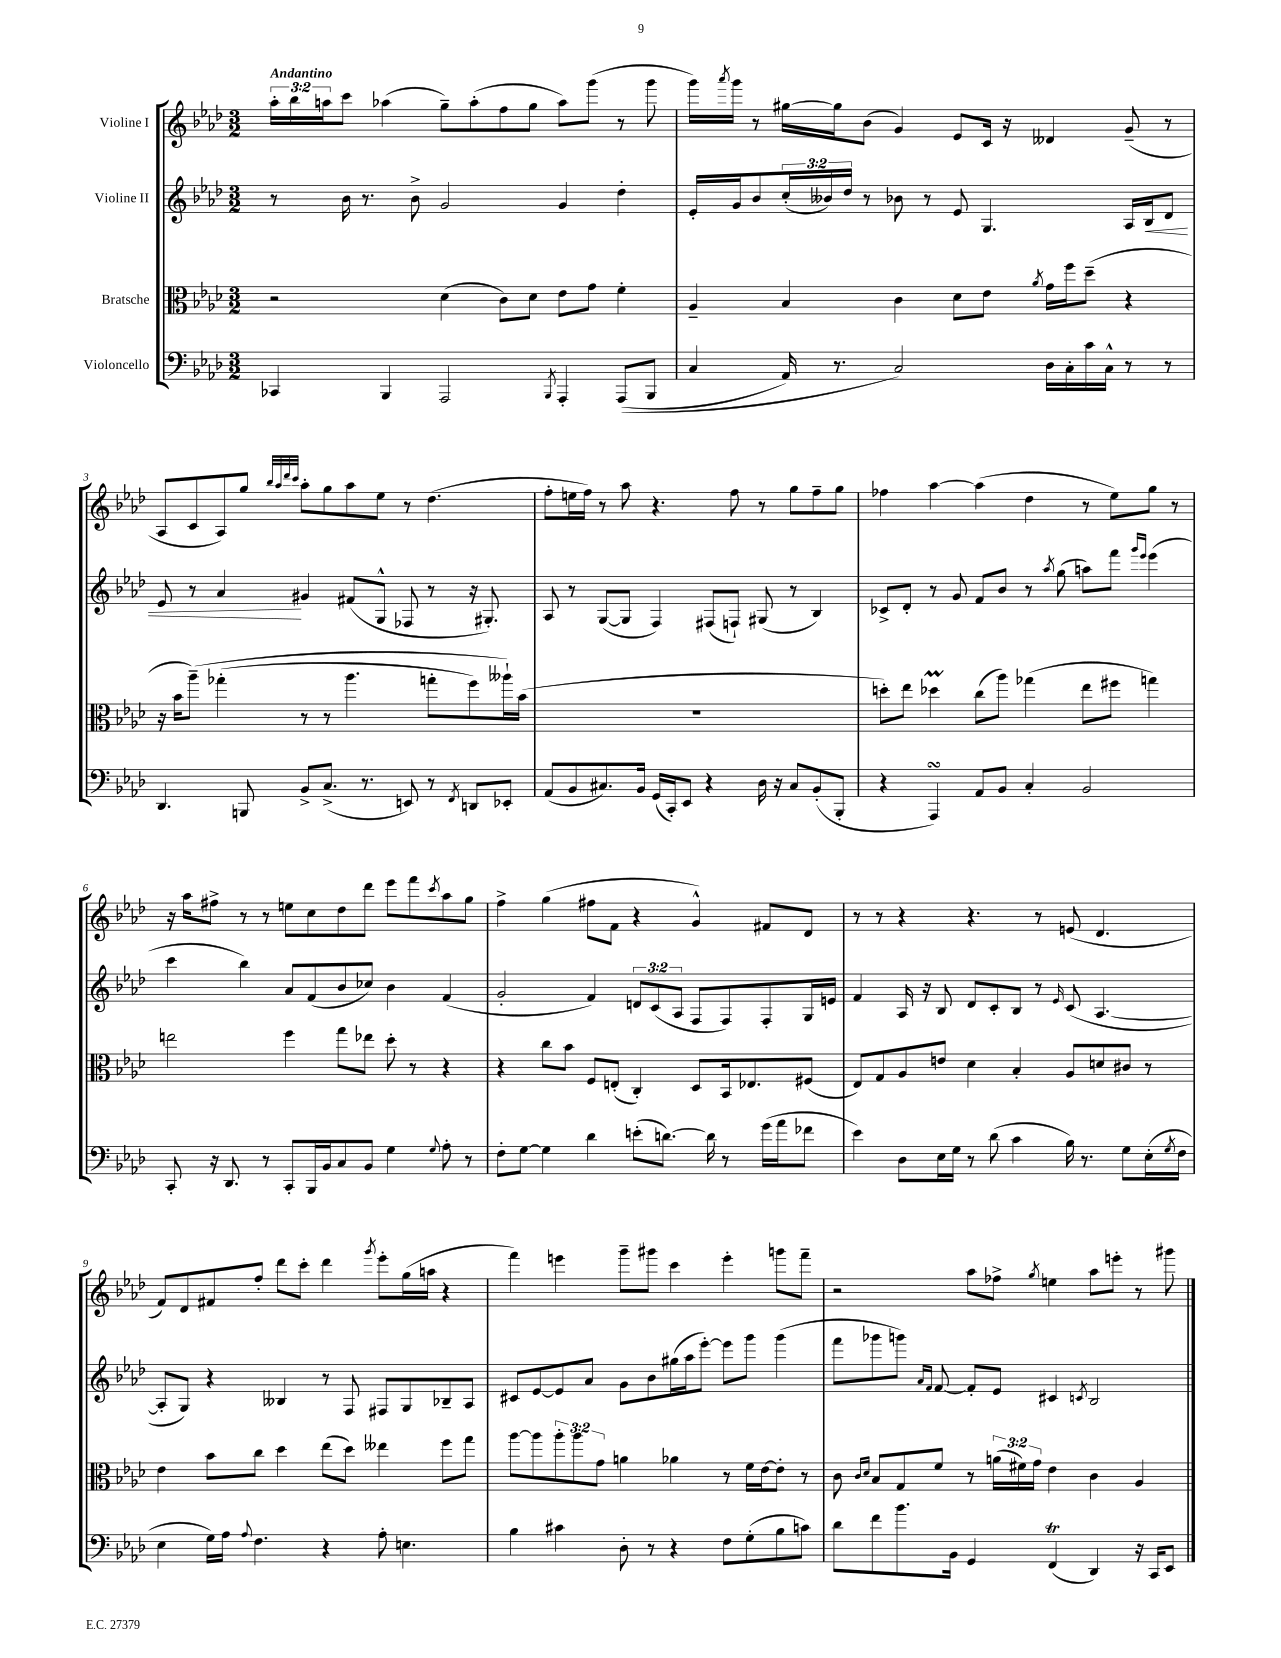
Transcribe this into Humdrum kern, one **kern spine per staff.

**kern	**kern	**kern	**dynam	**kern
*part4	*part3	*part2	*part2	*part1
*staff4	*staff3	*staff2	*staff2	*staff1
*I"Violoncello	*I"Bratsche	*I"Violine II	*	*I"Violine I
*clefF4	*clefC3	*clefG2	*	*clefG2
*k[b-e-a-d-]	*k[b-e-a-d-]	*k[b-e-a-d-]	*	*k[b-e-a-d-]
*M3/2	*M3/2	*M3/2	*	*M3/2
=1	=1	=1	=1	=1
!	!	!	!	!LO:TX:a:B:t=Andantino
4CC-X/	2r	8r	.	24aa-'\LL
.	.	.	.	24bb-\
.	.	.	.	24aan\J
.	.	16b-\	.	8ccc\J
.	.	8.r	.	.
4BBB-/	.	.	.	(4aa-X\
.	.	8b-^\	.	.
2AAA-/	(4d-\	2g/	.	8gg~\L)
.	.	.	.	(8aa-'\
.	8c\L)	.	.	8ff\
.	8d-\J	.	.	8gg\J
8qBBB-/	.	.	.	.
4AAA-'/	8e-\L	4g/	.	8aa-\L)
.	8g\J	.	.	(8ggg\J
((8AAA-/L	4f'\	4dd-'\	.	8r
8BBB-/J	.	.	.	8ggg\
=2	=2	=2	=2	=2
4C/	4A-~/	16e-'/LL	.	16ggg\LL)
.	.	.	.	8qaaa-/
.	.	16g/J	.	16ggg\JJ
.	.	8b-/	.	8r
16AA-/)	4B-/	(24cc'/L	.	[16gg#X\LL
.	.	24b--X/)	.	.
8.r	.	.	.	16gg#\J]
.	.	24dd-/JJ	.	.
.	.	8r	.	(8b-\J
2C/)	4c\	8b-X\	.	4g/)
.	.	8r	.	.
.	8d-\L	8e-/	.	8e-/L
.	8e-\J	4.G/	.	16c/Jk
.	.	.	.	16r
.	8qa-/	.	.	.
16D-\LL	16g\LL	.	.	4d--X/
16C'\	16ff\J	.	.	.
16c\	(8dd-~\J	.	.	.
16C^^\JJ	.	.	.	.
8r	4r	16A-/LL	.	(8g~/
!	!	!	!LO:HP:b	!
.	.	16B-/J	<	.
8r	.	8d-/J	.	8r
!!LO:LB:g=z
=3	=3	=3	=3	=3
4.DD-/	16r	8e-/	.	8A-/L
.	16b-\KL	.	.	.
.	(8aa-~\J)	8r	.	8c/
.	(4gg-X'\	4a-/	.	8A-/)
8BBBn/	.	.	.	8gg/J
.	.	.	.	32qqbb-/LLL
.	.	.	.	32qqaa-/
.	.	.	.	32qqddd-/
.	.	.	.	32qqccc/JJJ
8BB-^/L	8r	4g#X/	[	8aa-'\L
(8.C^/J	8r	.	.	8gg\
.	4.aa-\	(8f#X/L	.	8aa-\
8.r	.	.	.	.
.	.	8G^^/J	.	8ee-\J
8EEn/)	.	8F-X/	.	8r
8r	8ggn'\L	8r	.	(4.dd-\
8qFF/	.	.	.	.
8DDn/L	8ff\)	16r	.	.
.	.	8.G#X'/)	.	.
8EE-X'/J	16aa--X`\L)	.	.	.
.	(16b-\JJ	.	.	.
=4	=4	=4	=4	=4
(8AA-/L	1.r	8A-/	.	8ff'\L
8BB-/	.	8r	.	16een\L
.	.	.	.	16ff\JJ)
8.C#X/)	.	([8G/L	.	8r
.	.	8G/J]	.	8aa-\
16BB-/Jk	.	.	.	.
(16GG/LL	.	4F/)	.	4.r
16CC'/J)	.	.	.	.
8EE-/J	.	.	.	.
4r	.	(8F#X/L	.	.
.	.	8Fn`/J)	.	8ff\
16D-\	.	(8G#X/	.	8r
16r	.	.	.	.
8C#/L	.	8r	.	8gg\L
(8BB-'/	.	4B-/)	.	8ff~\
8BBB-'/J	.	.	.	8gg\J
=5	=5	=5	=5	=5
4r	8ddn'\L)	8c-X^/L	.	4ff-X\
.	8ee-\J	8d-'/J	.	.
4AAA-sSSs/)	4dd-XM\	8r	.	[4aa-\
.	.	8g/	.	.
8AA-/L	(8cc\L	8f/L	.	(4aa-\]
8BB-/J	8aa-\J)	8b-/J	.	.
4C'/	(4gg-X\	8r	.	4dd-\
.	.	8qaa-/	.	.
.	.	(8gg\	.	.
2BB-/	8ee-\L	8aan\L)	.	8r
.	8ff#X\J	8fff\J	.	8ee-\L)
.	.	16qqggg/LL	.	.
.	.	16qqeee-/JJ	.	.
.	4ggn\)	(4eee-\	.	8gg\J
.	.	.	.	8r
!!LO:LB:g=z
=6	=6	=6	=6	=6
8CC'/	2een\	4ccc\	.	16r
.	.	.	.	16aa-\KL
16r	.	.	.	8ff#X^\J
8.DD-/	.	.	.	.
.	.	4bb-\)	.	8r
8r	.	.	.	8r
8CC'/L	4ff\	8a-/L	.	8een\L
16BBB-/L	.	(8f/	.	8cc\
16BB-/J	.	.	.	.
8C/	8gg\L	8b-/	.	8dd-\
8BB-/J	8ee-X\J	8cc-X/J)	.	8ddd-\J
4G\	8dd-'\	4b-\	.	8eee-\L
.	8r	.	.	8fff\
8qqG/	.	.	.	8qccc/
8A-'\	4r	(4f/	.	8aa-\
8r	.	.	.	8gg\J
=7	=7	=7	=7	=7
8F'\L	4r	2g'/	.	4ff^\
[8G\J	.	.	.	.
4G\]	8cc\L	.	.	(4gg\
.	8b-\J	.	.	.
4d-\	8F/L	4f/)	.	8ff#X\L
.	(8En'/J	.	.	8f\J
(8en'\L	4C'/)	12dn/L	.	4r
.	.	(12c/	.	.
[8.dn\J)	.	.	.	.
.	.	12A-/J	.	.
.	8D-/L	8F/L	.	4g^^/)
16d\]	.	.	.	.
8r	16BB-/k	8F/)	.	.
.	8.E-X/	.	.	.
(16g\LL	.	8F'/	.	8f#X/L
16a-\J	.	.	.	.
8f-X\J	(8F#X/J	16G/L	.	8d-/J
.	.	16en/JJ	.	.
=8	=8	=8	=8	=8
4e-\)	8E-/L)	4f/	.	8r
.	8G/	.	.	8r
8D-\L	8A-/	16A-/	.	4r
.	.	16r	.	.
16E-\L	8en/J	8B-/	.	.
16G\JJ	.	.	.	.
8r	4d-\	8d-/L	.	4.r
(8d-\	.	8c'/	.	.
4c\	4B-'/	8B-/J	.	.
.	.	8r	.	8r
.	.	16qqe-/	.	.
16B-\)	8A-/L	(8c/	.	(8en/
8.r	.	.	.	.
.	8dn/	[4.A-/	.	4.d-/
8G\L	8c#X/J	.	.	.
(16E-'\L	8r	.	.	.
8qG/	.	.	.	.
16F\JJ	.	.	.	.
!!LO:LB:g=z
=9	=9	=9	=9	=9
4E-\	4e-\	8A-'/L]	.	8f/L)
.	.	8G/J)	.	8d-/
16G\LL)	8b-\L	4r	.	8f#X/
16A-\JJ	.	.	.	.
8qqA-/	.	.	.	.
4.F\	8cc\J	.	.	8ff'/J
.	4dd-\	4B--X/	.	8ddd-\L
.	.	.	.	8ccc'\J
4r	(8ee-\L	8r	.	4ddd-\
.	8dd-\J)	8F/	.	.
.	.	.	.	8qggg/
8A-'\	4ee--X\	8F#X/L	.	8eee-'\L
4.En\	.	8G/	.	(16gg\L
.	.	.	.	16aan\JJ
.	8ff\L	8B-X~/	.	4r
.	8gg\J	8A-/J	.	.
=10	=10	=10	=10	=10
4B-\	[8aa-\L	8c#X/L	.	4fff\)
.	8aa-\]	[8e-/	.	.
4c#X\	12aa-'\	8e-/]	.	4eeen\
.	12aa-\	.	.	.
.	.	8a-/J	.	.
.	12g\J	.	.	.
8D-'\	4an\	8g\L	.	8ggg~\L
8r	.	8b-\	.	8ggg#X\J
4r	4a-X\	(16gg#X\L	.	4ccc\
.	.	16aa-\J	.	.
.	.	[8eee-'\J)	.	.
8F\L	8r	8eee-\L]	.	4eee'\
(8G'\	16f\LL	8ggg\J	.	.
.	[16e-\J	.	.	.
8B-\	8e-'\J]	(4ggg\	.	8gggn\L
8cn\J)	8r	.	.	8fff~\J
=11	=11	=11	=11	=11
8d-\L	8c\	8fff\L	.	2r
.	16qqc/LL	.	.	.
.	16qqd-/JJ	.	.	.
8f\	8B-/L	8ggg-X\	.	.
8.b-\	8G/	8gggn\J)	.	.
.	.	16qqa-/LL	.	.
.	.	16qqf/JJ	.	.
.	8f/J	[8f/	.	.
16BB-\Jk	.	.	.	.
4GG/	8r	8f'/L]	.	8aa-\L
.	(24an\LL	8e-/J	.	8ff-X^\J
.	24f#X\)	.	.	.
.	24g\JJ	.	.	.
.	.	.	.	8qgg/
(4FFT/	4e-\	4c#X/	.	4een\
.	.	8qcn/	.	.
4DD-/)	4c\	2B-/	.	8aa-\L
.	.	.	.	8eeen'\J
16r	4A-/	.	.	8r
16CC/KL	.	.	.	.
8EE-/J	.	.	.	8ggg#X\
==	==	==	==	==
*-	*-	*-	*-	*-
